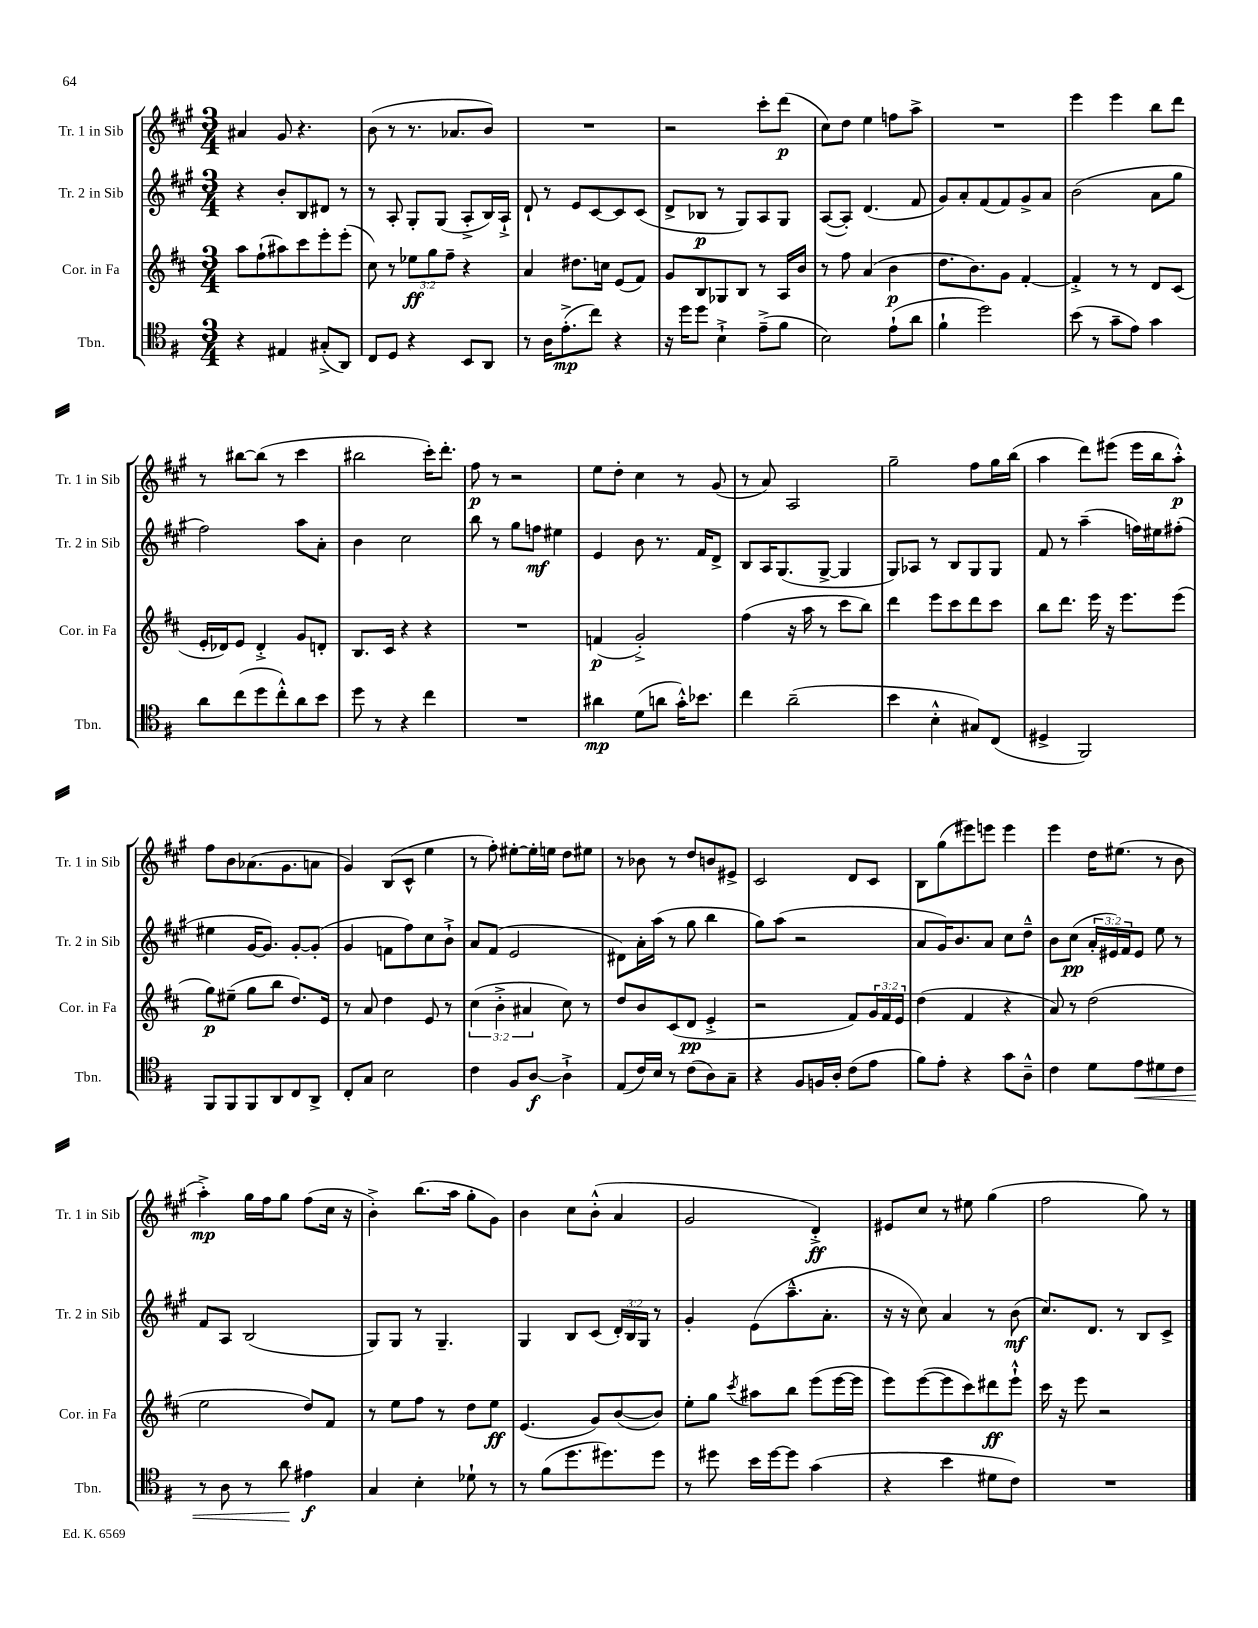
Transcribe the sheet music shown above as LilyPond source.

<<
\new StaffGroup <<
\new Staff = "s0" \with { instrumentName = "Tr. 1 in Sib" shortInstrumentName = "Tr. 1 in Sib" } {
    \clef treble \key a \major \numericTimeSignature \time 3/4
    ais'4 gis'8 r4. |
    b'8( r8 r8. aes'8. b'8) |
    R2. |
    r2 cis'''8-. d'''8\p( |
    cis''8) d''8 e''4 f''8 a''8-> |
    R2. |
    e'''4 e'''4 b''8 d'''8 |
    r8 bis''8~ bis''8( r8 cis'''4 |
    bis''2 cis'''16-.) d'''8.-. |
    fis''8\p r8 r2 |
    e''8 d''8-. cis''4 r8 gis'8( |
    r8 a'8) a2 |
    gis''2-- fis''8 gis''16 b''16( |
    a''4 d'''8) eis'''8( eis'''16 b''16 a''8-.-^\p) |
    fis''8 b'8 aes'8.( gis'8. a'8 |
    gis'4) b8( cis'8-^ e''4 |
    r8 fis''8-.) eis''8~-. eis''16-. e''16 d''8 eis''8 |
    r8 bes'8 r8 d''8 b'8 eis'8-> |
    cis'2 d'8 cis'8 |
    b8 gis''8( eis'''8) e'''8 e'''4 |
    e'''4 d''16 eis''8.( r8 b'8 |
    a''4-.->\mp) gis''16 fis''16 gis''8 fis''8( cis''16 r16 |
    b'4-.->) b''8.( a''16 gis''8-. gis'8) |
    b'4 cis''8 b'8-.-^( a'4 |
    gis'2 d'4-.->\ff) |
    eis'8 cis''8 r8 eis''8 gis''4( |
    fis''2 gis''8) r8 \bar "|." |
}
\new Staff = "s1" \with { instrumentName = "Tr. 2 in Sib" shortInstrumentName = "Tr. 2 in Sib" } {
    \clef treble \key a \major \numericTimeSignature \time 3/4 \override Staff.TupletNumber.text = #tuplet-number::calc-fraction-text
    r4 b'8-. b8 dis'8 r8 |
    r8 a8-. gis8-. gis8( a8-.-> b16) a16-!-> |
    d'8-! r8 e'8 cis'8~ cis'8 cis'8( |
    d'8-> bes8\p r8 gis8) a8 gis8 |
    a8~( a8-.) d'4.( fis'8 |
    gis'8) a'8-. fis'8( fis'8) gis'8-> a'8 |
    b'2( a'8 gis''8 |
    fis''2) a''8 a'8-. |
    b'4 cis''2 |
    b''8 r8 gis''8 f''8\mf eis''4 |
    e'4 b'8 r8. fis'16 d'8-> |
    b8 a16 gis8.( gis8~-> gis4 |
    gis8) aes8 r8 b8 gis8 gis8 |
    fis'8 r8 a''4--( f''16) eis''16 fis''8-.( |
    eis''4 gis'16~ gis'8.) gis'8~-. gis'8-.( |
    gis'4 f'8 fis''8) cis''8 b'8-!-> |
    a'8 fis'8( e'2 |
    dis'8) a'16-. a''16( r8 gis''8 b''4 |
    gis''8) a''8( r2 |
    a'8 gis'16) b'8. a'8 cis''8 d''8---^ |
    b'8 cis''8\pp( \tuplet 3/2 { a'16-. eis'16) fis'16 } eis'8 e''8 r8 |
    fis'8 a8 b2( |
    gis8) gis8 r8 gis4.-- |
    gis4 b8 cis'8( \tuplet 3/2 { d'16-.) b16 gis16 } r8 |
    gis'4-. e'8( a''8.---^ a'8.-. |
    r16 r16 cis''8) a'4 r8 b'8\mf( |
    cis''8.) d'8. r8 b8 cis'8-> \bar "|." |
}
\new Staff = "s2" \with { instrumentName = "Cor. in Fa" shortInstrumentName = "Cor. in Fa" } {
    \clef treble \key d \major \numericTimeSignature \time 3/4 \override Staff.TupletNumber.text = #tuplet-number::calc-fraction-text
    a''8 fis''8-!( ais''8) cis'''8 e'''8-. e'''8-.( |
    cis''8) r8 \tuplet 3/2 { ees''8\ff g''8 fis''8-- } r4 |
    a'4 dis''8. c''16 e'8( fis'8) |
    g'8 b8 ges8 b8 r8 a16 b'16 |
    r8 fis''8 a'4( b'4\p |
    d''8. b'8.) g'8 fis'4~-. |
    fis'4-.-> r8 r8 d'8 cis'8( |
    e'16-. des'16) e'8 des'4-.-> g'8 d'8-. |
    b8. cis'16 r4 r4 |
    R2. |
    f'4\p( g'2-.->) |
    fis''4( r16 a''16 r8 cis'''8 b''8) |
    d'''4 e'''8 cis'''8 d'''8 cis'''8 |
    b''8 d'''8. e'''16 r16 e'''8. e'''8( |
    g''8\p) eis''8--( g''8 b''8 d''8.) e'16 |
    r8 a'8 d''4 e'8 r8 |
    \tuplet 3/2 { cis''4( b'4-.-> ais'4 } cis''8) r8 |
    d''8 b'8 cis'8( d'8\pp e'4-.-> |
    r2 fis'8) \tuplet 3/2 { g'16 fis'16 e'16 } |
    d''4( fis'4 r4 |
    a'8) r8 d''2( |
    e''2 d''8) fis'8 |
    r8 e''8 fis''8 r8 d''8 e''8\ff |
    e'4.( g'8) b'8~( b'8) |
    e''8-. g''8 \acciaccatura { cis'''8 } ais''8 b''8 e'''8( e'''16~ e'''16 |
    e'''8) e'''8~( e'''8 cis'''8) dis'''8\ff e'''8-!-^ |
    cis'''16 r16 e'''8 r2 \bar "|." |
}
\new Staff = "s3" \with { instrumentName = "Tbn." shortInstrumentName = "Tbn." } {
    \clef tenor \key g \major \numericTimeSignature \time 3/4
    r4 eis4 gis8-.->( a,8) |
    c8 d8 r4 b,8 a,8 |
    r8 a16 e'8.-.->\mp( c''8) r4 |
    r16 d''16 d''8 b4-!-> e'8--->( fis'8 |
    b2) e'8-!( a'8 |
    fis'4-! d''2) |
    b'8( r8 g'8-- e'8) g'4 |
    a'8 c''8( d''8 c''8-.-^) a'8 b'8 |
    d''8 r8 r4 c''4 |
    R2. |
    ais'4\mp d'8( a'8 g'16-.-^) bes'8. |
    c''4 a'2--( |
    b'4 b4-.-^ gis8) c8( |
    dis4-> fis,2) |
    fis,8 fis,8 fis,8 a,8 c8 a,8-> |
    c8-. g8 b2 |
    c'4 fis8 a8~\f a4-!-> |
    e8( c'16) b16 r8 c'8( a8) g8-- |
    r4 fis8 f16 a16-. c'8( e'8 |
    fis'8) e'8-. r4 g'8 a8---^ |
    c'4 d'8 e'8\< dis'8 c'8 |
    r8 a8 r8 a'8\! eis'4\f |
    g4 b4-. des'8-! r8 |
    r8 fis'8( d''8. dis''8.) dis''8 |
    r8 dis''8 b'16 dis''16~ dis''8 g'4( |
    r4 b'4 dis'8 c'8) |
    R2. \bar "|." |
}
>>
>>
\layout { \context { \Score \remove "Bar_number_engraver" } }
